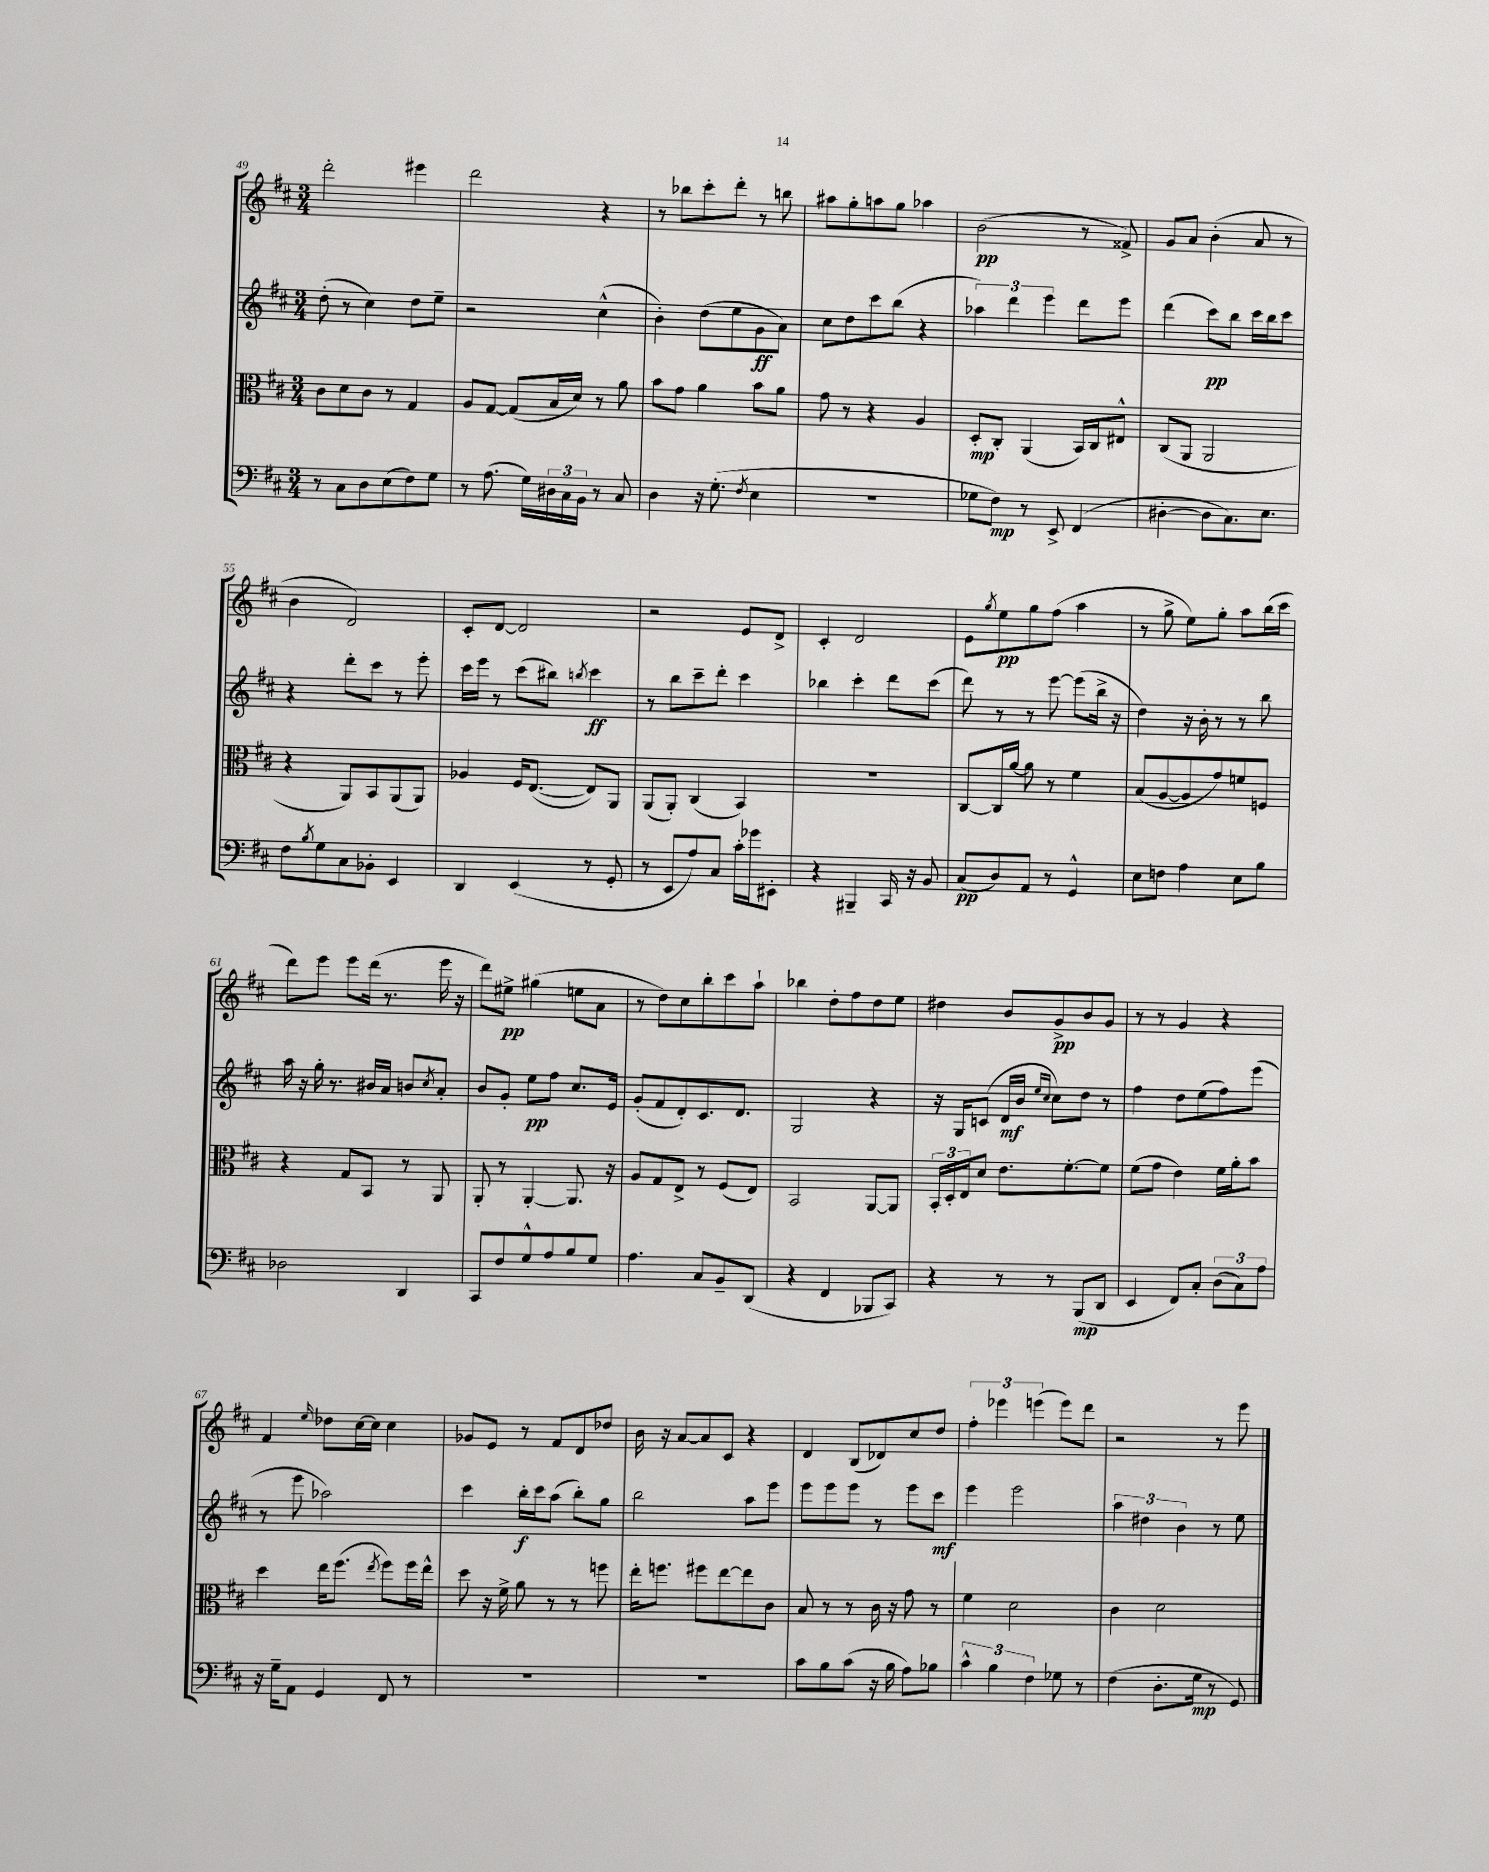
<<
\new StaffGroup <<
\new Staff = "s0" {
    \clef treble \key d \major \numericTimeSignature \time 3/4
    d'''2-. eis'''4 |
    d'''2 r4 |
    r8 bes''8 cis'''8-. d'''8-. r8 b''8 |
    ais''8 g''8-. a''8 g''8 aes''4 |
    b'2\pp( r8 fisis'8->) |
    g'8 a'8 b'4-.( a'8 r8 |
    b'4 d'2) |
    cis'8-. d'8~ d'2 |
    r2 e'8 d'8-> |
    cis'4-. d'2 |
    e'8 \acciaccatura { g''8 } e''8\pp g''8 fis''8( a''4 |
    r8 g''8-> e''8) g''8-. a''8 b''16( cis'''16 |
    d'''8) e'''8 e'''8 d'''16( r8. e'''16 r16 |
    d'''8) eis''8->\pp gis''4( e''8 a'8 |
    r8 d''8) cis''8 b''8-. cis'''8 a''8-! |
    bes''4 d''8-. fis''8 d''8 e''8 |
    dis''4 b'8 g'8->\pp b'8 g'8 |
    r8 r8 g'4 r4 |
    fis'4 \grace { e''16 } des''8 cis''16~ cis''16 cis''4 |
    ges'8 e'8 r8 fis'8 d'8 des''8 |
    b'16 r16 a'8~ a'8 cis'8 r4 |
    d'4 b8( des'8) cis''8 d''8 |
    \tuplet 3/2 { fis''4-. ees'''4 e'''4( } e'''8) d'''8 |
    r2 r8 e'''8 \bar "|." |
}
\new Staff = "s1" {
    \clef treble \key d \major \numericTimeSignature \time 3/4
    d''8-.( r8 cis''4) d''8 e''8-- |
    r2 cis''4-^( |
    b'4-.) d''8( e''8 g'8\ff a'8) |
    cis''8 d''8 cis'''8 b''8( r4 |
    \tuplet 3/2 { aes''4) d'''4 e'''4 } d'''8 e'''8 |
    d'''4( cis'''8\pp) b''8 cis'''16 b''16 cis'''8 |
    r4 d'''8-. cis'''8 r8 e'''8-. |
    cis'''16 e'''16 r8 cis'''8( bis''8) \acciaccatura { b''8 } cis'''4\ff |
    r8 b''8 cis'''8-- d'''8-. cis'''4 |
    bes''4 cis'''4-. d'''8 cis'''8( |
    d'''8) r8 r8 e'''8~ e'''8( b''16-> r16 |
    d''4) r16 b'16-. r8 r8 b''8 |
    a''16 r16 g''16-. r8. bis'16 a'16 b'8 \acciaccatura { cis''8 } a'8-. |
    b'8 g'8-. e''8\pp fis''8 cis''8. e'16 |
    g'8-.( fis'8 d'8-.) cis'8. d'8. |
    g2 r4 |
    r16 g16 c'8( d'16\mf b'16 \grace { e''16 cis''16 } cis''8) d''8 r8 |
    fis''4 d''8 e''8( fis''8) e'''8( |
    r8 e'''8 aes''2) |
    cis'''4 b''16-.\f cis'''16 a''8( b''8-.) g''8 |
    b''2 a''8 e'''8 |
    e'''8 e'''8 e'''8 r8 e'''8 cis'''8\mf |
    e'''4 e'''2 |
    \tuplet 3/2 { a''4 dis''4 b'4 } r8 e''8 \bar "|." |
}
\new Staff = "s2" {
    \clef alto \key d \major \numericTimeSignature \time 3/4
    cis'8 d'8 cis'8 r8 g4 |
    a8 g8~ g8( b16 d'16) r8 a'8 |
    b'8 g'8 a'4 b'8 a'8 |
    g'8 r8 r4 a4 |
    d8-.\mp cis8-. a,4( b,16) cis16 eis8-^ |
    cis8( a,8 a,2 |
    r4 a,8) b,8 a,8( a,8) |
    aes4 fis16 e8.~( e8) a,8 |
    a,8( a,8-.) cis4( b,4) |
    R2. |
    cis8~ cis16 a'16~ a'8 r8 fis'4 |
    b8( a8~ a8 g'8) f'8 f8 |
    r4 g8 b,8 r8 a,8 |
    a,8-. r8 a,4~-. a,8. r16 |
    a8 g8 e8-> r8 fis8( e8) |
    b,2 a,8~ a,8 |
    \tuplet 3/2 { b,16-. d16-. e16 } d'8 e'8. fis'8.~-. fis'8 |
    fis'8( g'8 e'4) fis'16 a'16-. b'8 |
    d''4 e''16 fis''8.( \acciaccatura { e''8 } fis''8) fis''16 e''16-^ |
    d''8 r16 fis'16-> a'8 r8 r8 f''8 |
    e''16-. f''8. fis''8 e''8~ e''8 cis'8 |
    b8 r8 r8 cis'16 r16 g'8 r8 |
    fis'4 d'2 |
    cis'4 d'2 \bar "|." |
}
\new Staff = "s3" {
    \clef bass \key d \major \numericTimeSignature \time 3/4
    r8 cis8 d8 e8( fis8) g8 |
    r8 a8.( g16) \tuplet 3/2 { dis16 cis16 b,16 } r8 cis8 |
    d4 r16 g8.-.( \acciaccatura { fis8 } e4 |
    R2. |
    ges8 fis8\mp) r8 e,8-> fis,4( |
    dis4~-. dis8 cis8.) e8. |
    fis8 \acciaccatura { b8 } g8 cis8 bes,8-. e,4 |
    d,4 e,4( r8 g,8-. |
    r8 e,8 a8) cis8 cis'16-. ges'16 eis,8-. |
    r4 bis,,4-- cis,16 r16 b,8 |
    cis8\pp( d8) a,8 r8 g,4-^ |
    e8 f8 a4 e8 b8 |
    des2 d,4 |
    cis,8 fis8 g8-^ a8 b8 g8 |
    a4. cis8 b,8-- d,8( |
    r4 fis,4 bes,,8 cis,8) |
    r4 r8 r8 b,,8\mp( d,8 |
    e,4 fis,8) cis8-. \tuplet 3/2 { d8( cis8) a8 } |
    r16 g16-- a,8 g,4 fis,8 r8 |
    R2. |
    R2. |
    cis'8 b8 cis'8( r16 b16 a8) bes8 |
    \tuplet 3/2 { cis'4-^ b4 fis4 } ges8 r8 |
    fis4( d8.-. g16\mp r8 g,8) \bar "|." |
}
>>
>>
\layout { \context { \Score currentBarNumber = #49 } }
